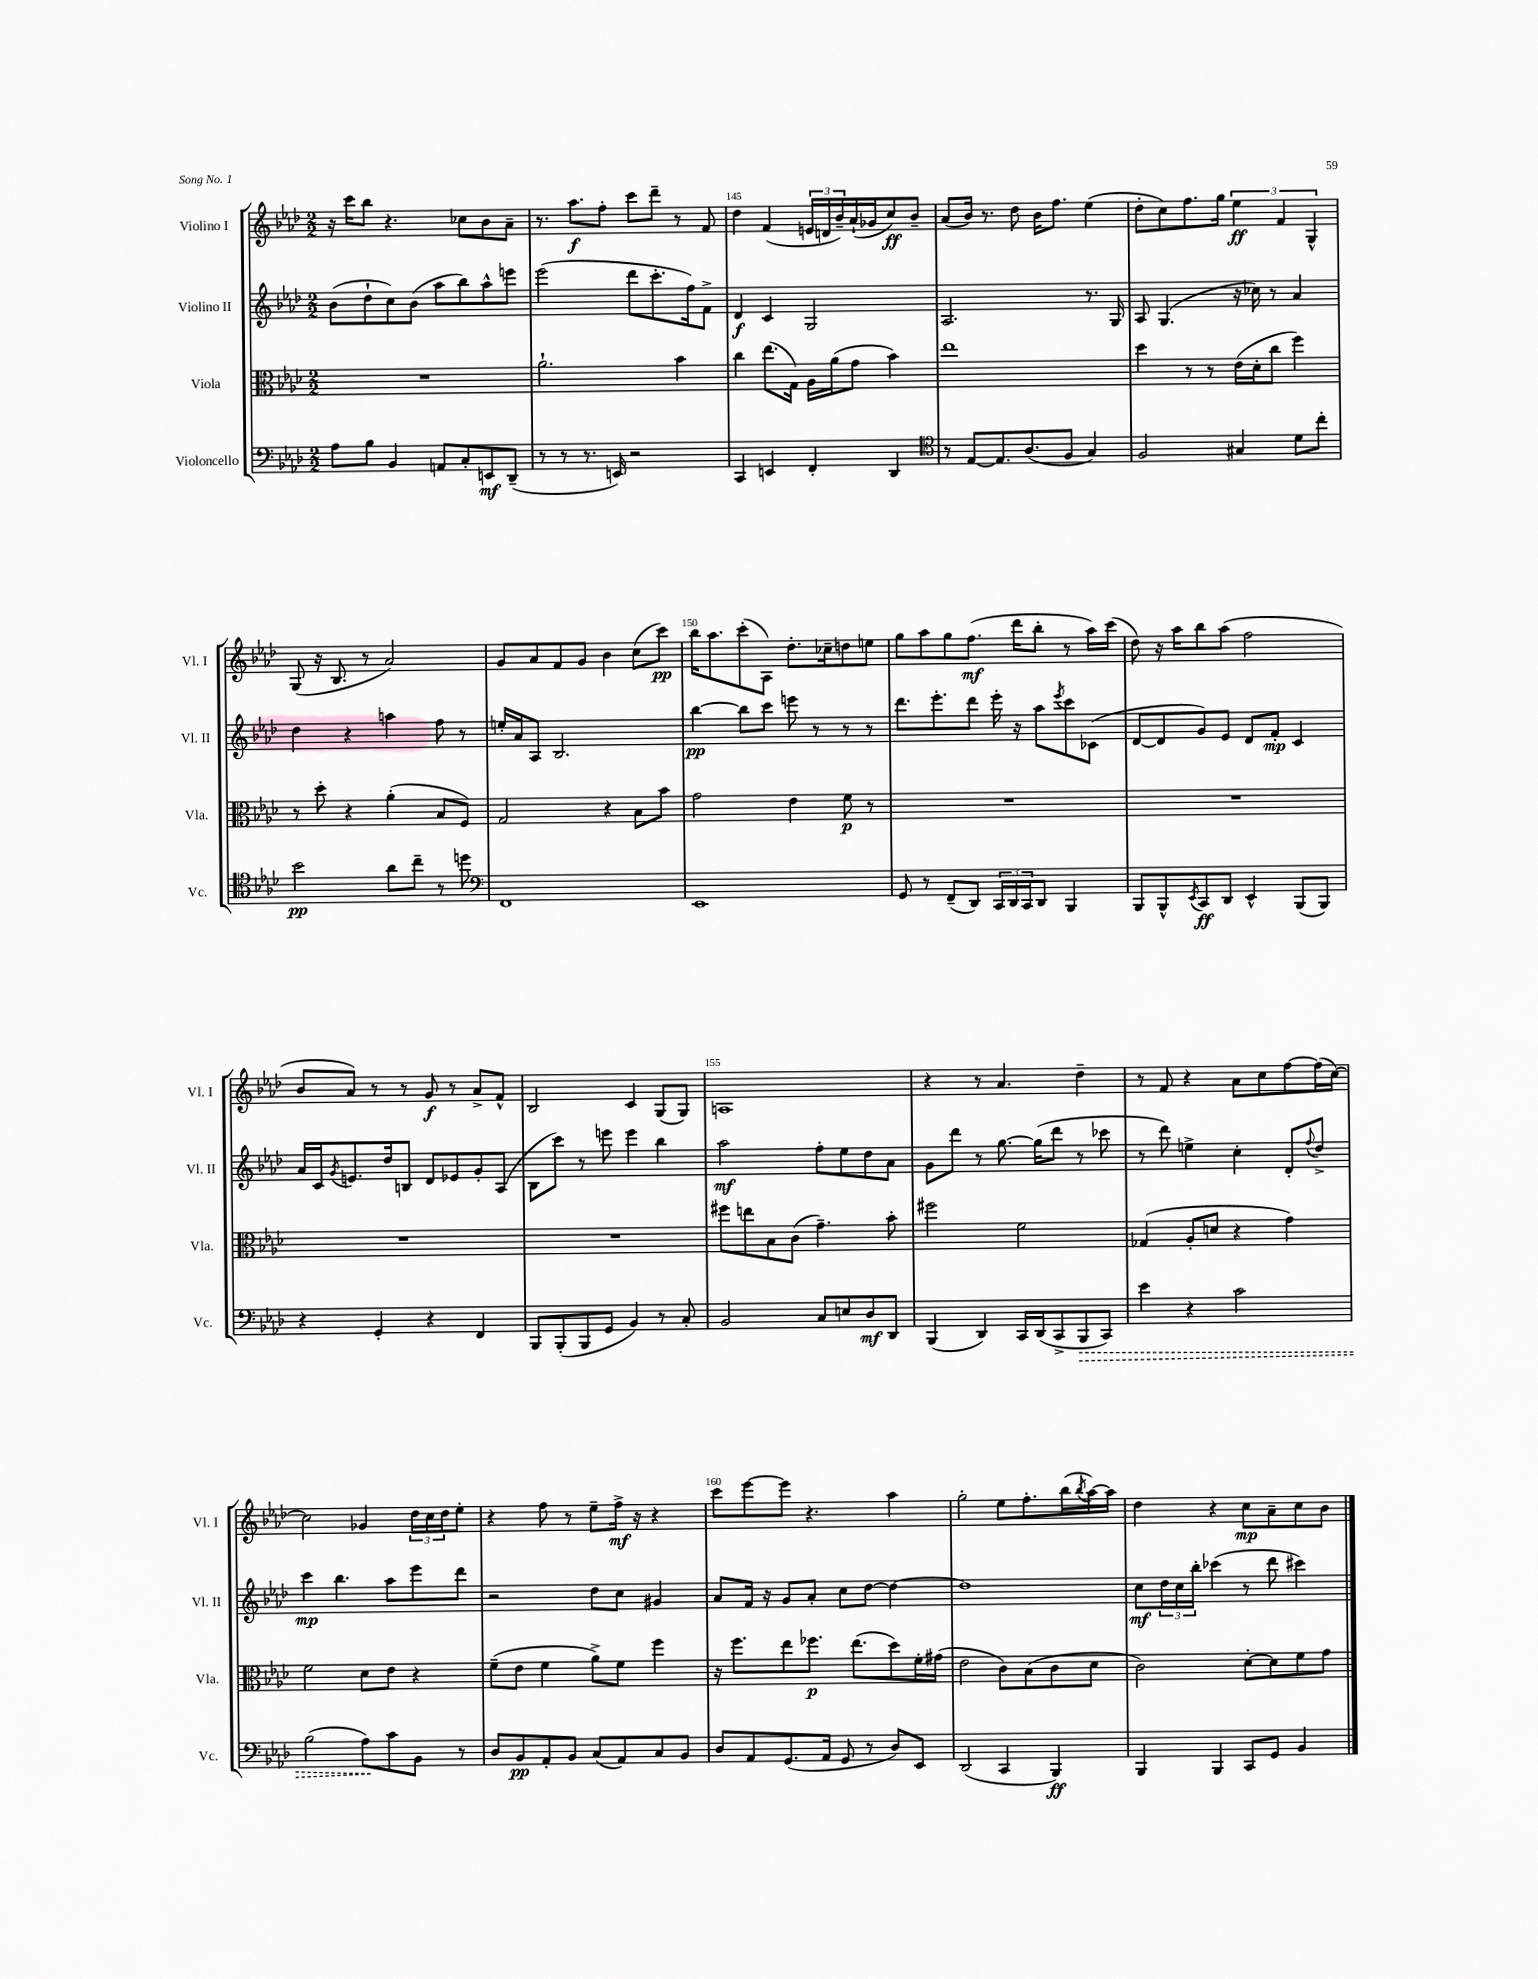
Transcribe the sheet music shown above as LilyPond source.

<<
\new StaffGroup <<
\new Staff = "s0" \with { instrumentName = "Violino I" shortInstrumentName = "Vl. I" } {
    \clef treble \key aes \major \numericTimeSignature \time 2/2
    r16 c'''16 bes''8 r4. ces''8 bes'8 aes'8-- |
    r8. aes''8.\f f''8-. c'''8 des'''8-- r8 f'8 |
    des''4 f'4( \tuplet 3/2 { e'16 d'16 bes'16--) } aes'16-!( ges'16 c''8\ff) bes'8-- |
    aes'8( bes'16) r8. des''8 bes'16 f''8. ees''4( |
    des''8-. c''8) f''8. g''16 \tuplet 3/2 { ees''4\ff f'4 g4-^ } |
    g8( r16 bes8. r8 aes'2) |
    g'8 aes'8 f'8 g'8 bes'4 c''8( c'''8\pp) |
    bes''16 aes''8. c'''8-.( aes8) des''8.-. ces''16-- d''8 e''8 |
    g''8 aes''8 g''8 f''8.\mf( des'''16 bes''8-. r8 aes''16) c'''16( |
    des''8) r16 aes''16 bes''8 aes''8( f''2 |
    bes'8 aes'8) r8 r8 g'8\f r8 aes'8-> f'8-^ |
    bes2 c'4 g8( g8) |
    a1 |
    r4 r8 aes'4. des''4-- |
    r8 f'8 r4 aes'8 c''8 f''8~ f''16( c''16~) |
    c''2 ges'4 \tuplet 3/2 { des''16 c''16 des''16 } ees''8-. |
    r4 f''8 r8 ees''8-- f''16->\mf r16 r4 |
    c'''8 ees'''8~ ees'''8 r4. aes''4 |
    g''2-. ees''8 f''8.-. bes''16( \acciaccatura { bes''8 } aes''16~) aes''16 |
    des''4 r4 c''8\mp aes'8-- c''8 bes'8 \bar "|." |
}
\new Staff = "s1" \with { instrumentName = "Violino II" shortInstrumentName = "Vl. II" } {
    \clef treble \key aes \major \numericTimeSignature \time 2/2
    bes'8( des''8-! c''8) bes'8( aes''8 bes''8) aes''8-^ e'''8 |
    ees'''2( des'''8 c'''8.-. f''16) f'8-> |
    des'4\f c'4 g2 |
    aes2. r8. g16 |
    aes8 g4.( r16 ces''16) r8 aes'4 |
    des''4 r4 a''4 f''8 r8 |
    e''16-. aes'16 aes8 bes2. |
    bes''4~\pp bes''8 c'''8 e'''8 r8 r8 r8 |
    des'''8. ees'''8.-. des'''8 ees'''16-. r16 aes''8 \acciaccatura { ees'''8 } c'''8 ces'8( |
    des'8~ des'8 g'8) ees'8 des'8 f'8-.\mp c'4 |
    aes'16 c'16 \acciaccatura { g'8 } e'8. des''16 b8 des'8 ees'8 g'8-. aes8( |
    bes8 c'''8) r8 e'''8 e'''4 bes''4 |
    aes''2\mf f''8-. ees''8 des''8 aes'8 |
    g'8 des'''8 r8 g''8.~ g''16( des'''8 r8 ces'''8 |
    r8 des'''8) e''4-> c''4-. des'8-. \appoggiatura { f''8 } des''8-> |
    c'''4\mp bes''4. aes''8 ees'''8 des'''8 |
    r2 des''8 c''8 gis'4 |
    aes'8 f'16 r16 g'8 aes'8-. c''8 des''8~ des''4~ |
    des''1 |
    c''8\mf \tuplet 3/2 { des''16 c''16 bes''16-. } ces'''4( r8 des'''8 cis'''4) \bar "|." |
}
\new Staff = "s2" \with { instrumentName = "Viola" shortInstrumentName = "Vla." } {
    \clef alto \key aes \major \numericTimeSignature \time 2/2
    R1 |
    aes'2.-! bes'4 |
    c''4 ees''8.( g16) aes16 aes'16( g'8 bes'4) |
    ees''1 |
    des''4 r8 r8 ees'16( des'16-. c''8 f''4) |
    r8 des''8-. r4 aes'4-.( bes8 f8) |
    g2 r4 bes8 bes'8 |
    g'2 ees'4 f'8\p r8 |
    R1 |
    R1 |
    R1 |
    R1 |
    fis''8 e''8 bes8 c'8( g'4.--) bes'8-. |
    fis''2 f'2 |
    ges4( aes8-. d'8 r4 g'4) |
    f'2 des'8 ees'8 r4 |
    f'8--( ees'8 f'4 aes'8->) f'8 f''4 |
    r16 f''8. ees''8 fes''8.\p ees''8.( des''8) f'16-. gis'16( |
    ees'2 c'8) bes8( c'8 des'8 |
    c'2) des'8~-. des'8 f'8 g'8 \bar "|." |
}
\new Staff = "s3" \with { instrumentName = "Violoncello" shortInstrumentName = "Vc." } {
    \clef bass \key aes \major \numericTimeSignature \time 2/2
    aes8 bes8 bes,4 a,8 c8-. e,8\mf des,8--( |
    r8 r8 r8. e,16) r2 |
    c,4 e,4 f,4-. des,4 |
    \clef tenor r8 ees8~ ees8. aes8.( f8 g4) |
    f2 gis4 des'8 c''8-. |
    bes'2\pp aes'8 c''8-- r8 d''8 |
    \clef bass f,1 |
    ees,1 |
    g,8 r8 f,8--( des,8) \tuplet 3/2 { c,16 des,16 c,16 } des,8 bes,,4 |
    bes,,8 bes,,8-^ \acciaccatura { ees,8 } c,8\ff des,8 ees,4-^ bes,,8( bes,,8) |
    r4 g,4-. r4 f,4 |
    bes,,8 bes,,8-.( bes,,8 g,8 bes,4) r8 c8-. |
    bes,2 c8 e8 des8\mf des,8 |
    bes,,4( des,4) c,16 des,16( c,8-> \once \override Hairpin.style = #'dashed-line bes,,8\> c,8) |
    ees'4 r4 c'2 |
    bes2( aes8\!) c'8 bes,8 r8 |
    des8 bes,8\pp aes,8-. bes,8 c8( aes,8) c8 bes,8 |
    des8 aes,8 g,8.( aes,16 g,8 r8 des8) ees,8 |
    des,2( c,4 bes,,4\ff) |
    bes,,4 bes,,4 c,8 g,8 bes,4 \bar "|." |
}
>>
>>
\layout { \context { \Score currentBarNumber = #143 \override BarNumber.break-visibility = ##(#f #t #t) barNumberVisibility = #(every-nth-bar-number-visible 5) } }
